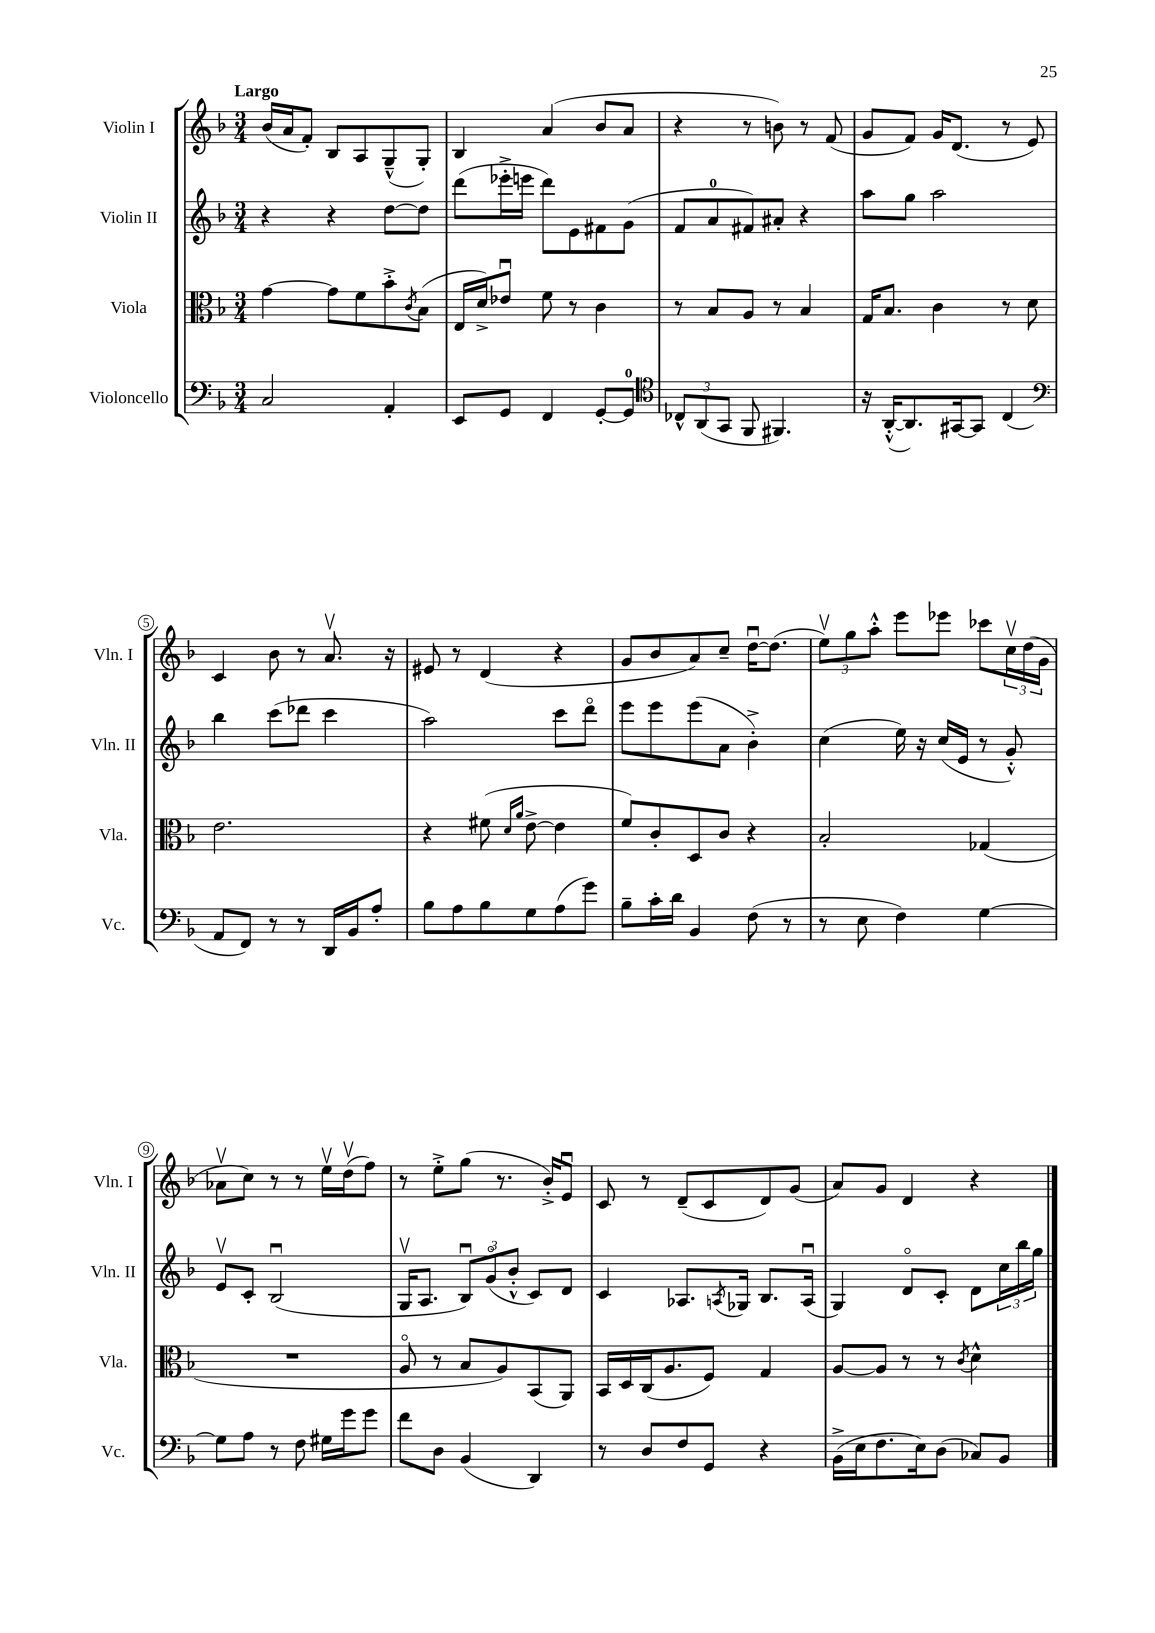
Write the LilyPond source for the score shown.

<<
\new StaffGroup <<
\new Staff = "s0" \with { instrumentName = "Violin I" shortInstrumentName = "Vln. I" } {
    \clef treble \key f \major \numericTimeSignature \time 3/4 \tempo "Largo"
    bes'16( a'16 f'8-.) bes8 a8 g8---^( g8-.) |
    bes4 a'4( bes'8 a'8 |
    r4 r8 b'8) r8 f'8( |
    g'8 f'8) g'16 d'8.( r8 e'8) |
    c'4 bes'8 r8 a'8.\upbow r16 |
    eis'8 r8 d'4( r4 |
    g'8 bes'8 a'8) c''8-- d''16~\downbow d''8.( |
    \tuplet 3/2 { e''8\upbow) g''8 a''8-.-^ } e'''8 ees'''8 ces'''8 \tuplet 3/2 { c''16\upbow d''16( g'16 } |
    aes'8\upbow c''8) r8 r8 e''16\upbow d''16\upbow( f''8) |
    r8 e''8-.-> g''8( r8. bes'16-.->) e'8\downbow |
    c'8 r8 d'8--( c'8 d'8) g'8( |
    a'8) g'8 d'4 r4 \bar "|." |
}
\new Staff = "s1" \with { instrumentName = "Violin II" shortInstrumentName = "Vln. II" } {
    \clef treble \key f \major \numericTimeSignature \time 3/4
    r4 r4 d''8~ d''8 |
    d'''8( ees'''16-.-> e'''16 d'''8) e'8 fis'8 g'8( |
    f'8 a'8-0 fis'8) ais'8-. r4 |
    a''8 g''8 a''2 |
    bes''4 c'''8( des'''8 c'''4 |
    a''2) c'''8 d'''8\flageolet |
    e'''8 e'''8 e'''8( a'8 bes'4-.->) |
    c''4( e''16) r16 c''16( e'16 r8 g'8-.-^) |
    e'8\upbow c'8-. bes2\downbow( |
    g16\upbow a8. \tuplet 3/2 { bes8\downbow) g'8\flageolet( bes'8-.-^ } c'8) d'8 |
    c'4 aes8. \acciaccatura { a8 } ges16 bes8. a16\downbow( |
    g4) d'8\flageolet c'8-. d'8 \tuplet 3/2 { c''16 bes''16 g''16 } \bar "|." |
}
\new Staff = "s2" \with { instrumentName = "Viola" shortInstrumentName = "Vla." } {
    \clef alto \key f \major \numericTimeSignature \time 3/4
    g'4~ g'8 f'8 bes'8-.-> \acciaccatura { c'8 } bes8( |
    e16 d'16->) ees'8\downbow f'8 r8 c'4 |
    r8 bes8 a8 r8 bes4 |
    g16 bes8. c'4 r8 d'8 |
    e'2. |
    r4 fis'8( \grace { d'16 a'16 } e'8~-> e'4 |
    f'8) c'8-. d8 c'8 r4 |
    bes2-. ges4( |
    R2. |
    a8\flageolet r8 bes8 a8) bes,8( a,8) |
    bes,16 d16 c16( a8. f8) g4 |
    a8~ a8 r8 r8 \acciaccatura { c'8 } d'4-^ \bar "|." |
}
\new Staff = "s3" \with { instrumentName = "Violoncello" shortInstrumentName = "Vc." } {
    \clef bass \key f \major \numericTimeSignature \time 3/4
    c2 a,4-. |
    e,8 g,8 f,4 g,8~-. g,8-0 |
    \clef tenor \tuplet 3/2 { ces8-^ a,8( g,8 } f,8 fis,4.) |
    r16 a,16~-.-^( a,8.) gis,16~ gis,8 c4( |
    \clef bass a,8 f,8) r8 r8 d,16 bes,16 a8-. |
    bes8 a8 bes8 g8 a8( g'8) |
    bes8-- c'16-. d'16 bes,4 f8( r8 |
    r8 e8 f4) g4~ |
    g8 a8 r8 f8 gis16 g'16 g'8 |
    f'8 d8 bes,4( d,4) |
    r8 d8 f8 g,8 r4 |
    bes,16->( e16 f8. e16) d8( ces8) bes,8 \bar "|." |
}
>>
>>
\layout { \context { \Score \override BarNumber.stencil = #(make-stencil-circler 0.1 0.3 ly:text-interface::print) } }
